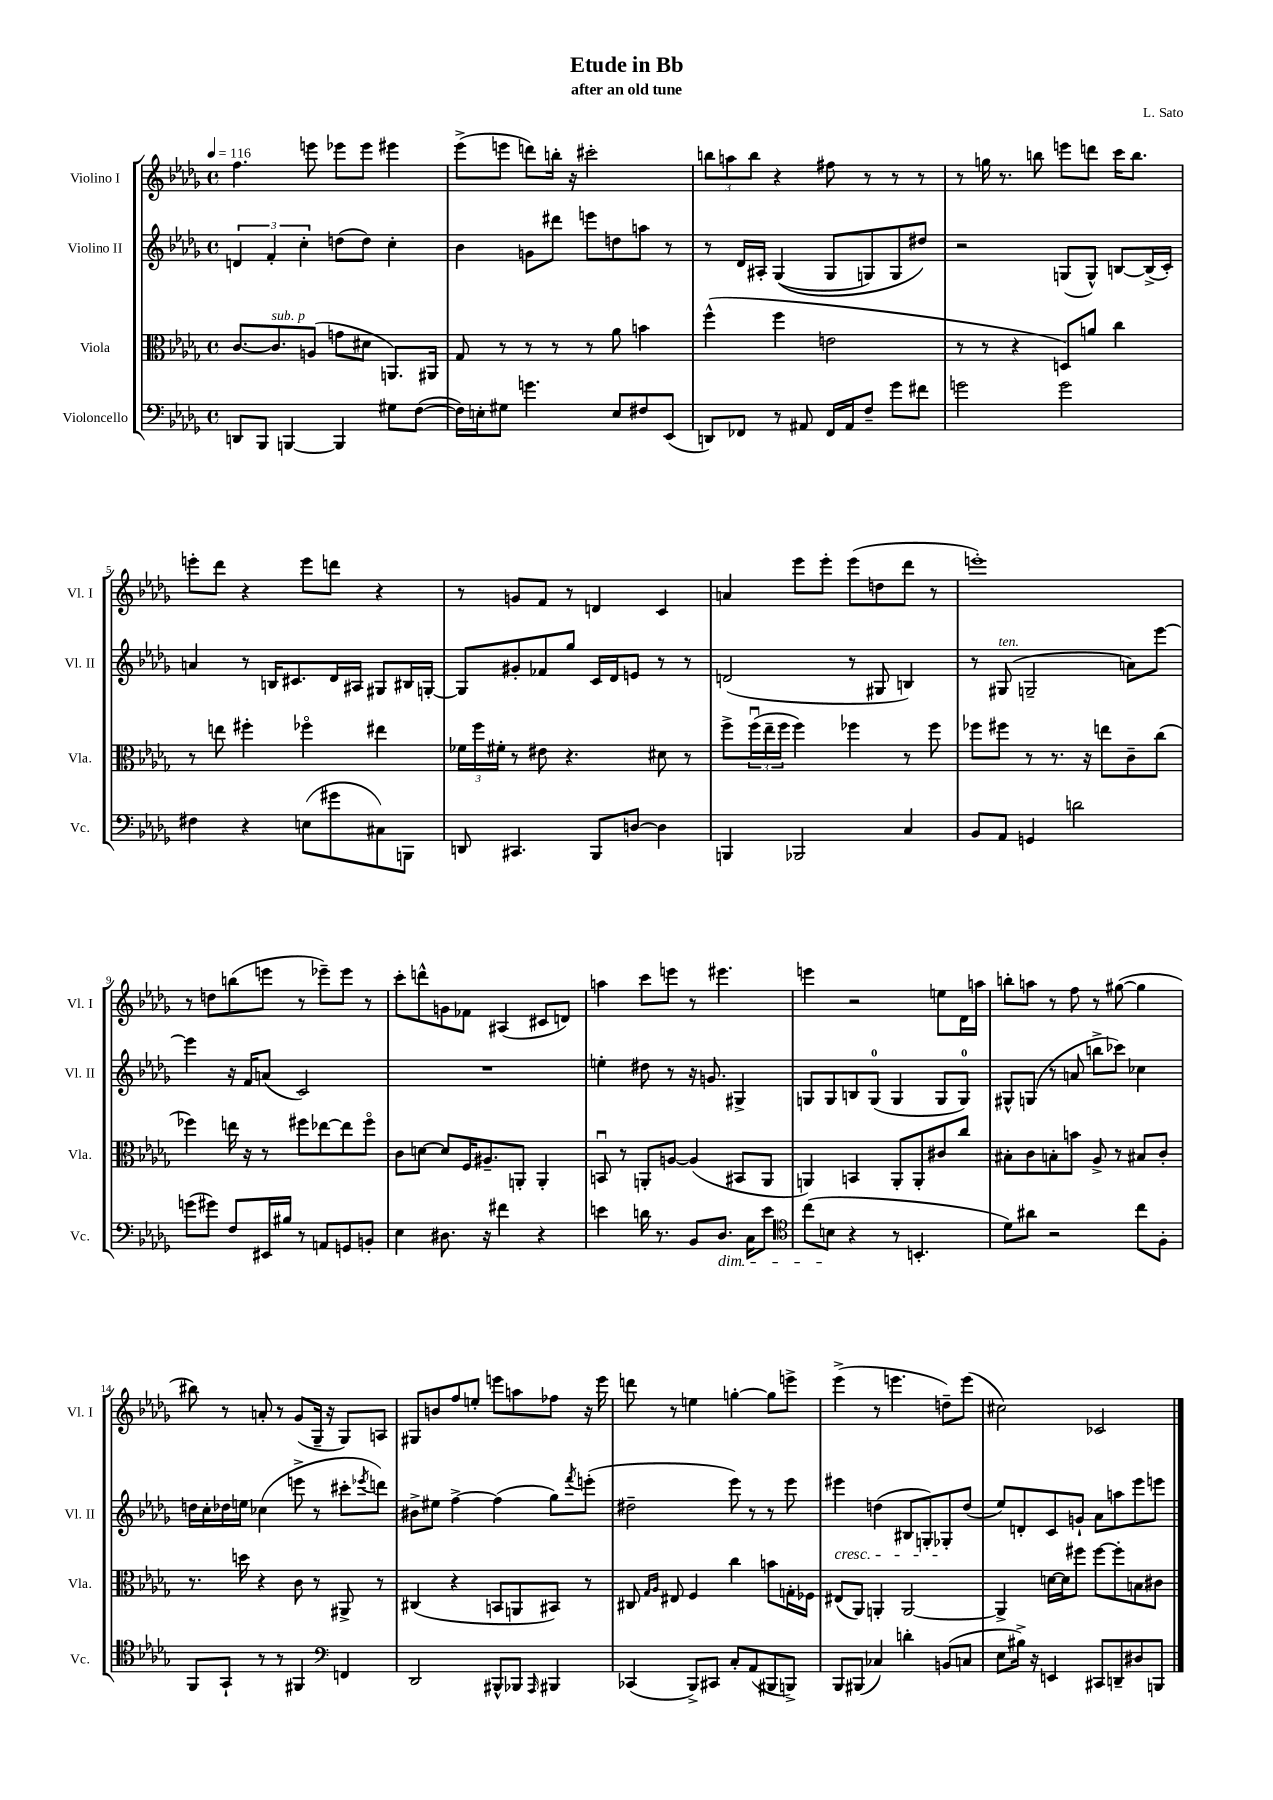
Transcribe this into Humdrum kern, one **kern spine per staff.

**kern	**kern	**kern	**kern
*staff4	*staff3	*staff2	*staff1
*clefF4	*clefC3	*clefG2	*clefG2
*k[b-e-a-d-g-]	*k[b-e-a-d-g-]	*k[b-e-a-d-g-]	*k[b-e-a-d-g-]
*M4/4	*M4/4	*M4/4	*M4/4
*met(c)	*met(c)	*met(c)	*met(c)
*MM116	*MM116	*MM116	*MM116
8DD/L	[8.c/L	6d/	4.ff\
8BBB-/J	.	.	.
.	.	6f'/	.
.	8.c/]	.	.
[4BBB/	.	.	.
.	.	6cc'\	.
.	(8A/J	.	8eee\
4BBB/]	8g\L	(8dd\L	8eee-\L
.	8d#\J	8dd\J)	8eee-\J
8G#\L	8.AA/L)	4cc'\	4eee#\
([8F\J	.	.	.
.	16AA#/Jk	.	.
=	=	=	=
16F\]LL)	8G-/	4b-\	(8eee-^\L
16E'\J	.	.	.
8G#\J	8r	.	8eee\J
4.g\	8r	8g\L	8ddd\L)
.	8r	8ddd#\J	16bb'\Jk
.	.	.	16r
.	8r	8eee\L	2ccc#'\
8E/L	8a-\	8dd\	.
8F#/	4b\	8aa\J	.
(8EE-/J	.	8r	.
=	=	=	=
8DD/L)	(4ff^^\	8r	12bb\L
.	.	.	12aa\
8FF-/J	.	16d-/LL	.
.	.	.	12bb\J
.	.	16A#'/JJ	.
8r	4ff\	&((4G-/	4r
8AA#/	.	.	.
16FF-/LL	2e\	8G-/L	8ff#\
16AA#/J	.	.	.
8F~/J	.	8G/)	8r
8g-\L	.	8G/	8r
8f#\J	.	8dd#/J&)	8r
=	=	=	=
2g\	8r	2r	8r
.	8r	.	16gg\
.	.	.	8.r
.	4r	.	.
.	.	.	8bb\
2g\	8D/L)	(8G/L	8eee\L
.	8a/J	8G^^/J)	8ddd\J
.	4cc\	[8B/L	16ccc\LK
.	.	.	8.bb\J
.	.	(16B^/]L	.
.	.	16c'/JJ)	.
=	=	=	=
4F#\	8r	4a/	8eee'\L
.	8ee\	.	8ddd-\J
4r	4ff#'\	8r	4r
.	.	16B/LK	.
.	.	8.c#/	.
(8E\L	4ff-o\	.	8eee\L
8g#\	.	16d-/L	8ddd\J
.	.	16A#/JJ	.
8C#\)	4ee#\	8G#/L	4r
8BBB\J	.	16B#/L	.
.	.	[16G'/JJ	.
=	=	=	=
8DD/	24f-\LL	8G/]L	8r
.	24ff\	.	.
.	24f#'\JJ	.	.
4.CC#/	8r	8g#'/	8g/L
.	8e#\	8f-/	8f/J
.	4.r	8gg-/J	8r
8BBB-/L	.	16c/LL	4d/
.	.	16d-/J	.
[8D/J	.	8e/J	.
4D\]	8d#\	8r	4c/
.	8r	8r	.
=	=	=	=
4BBB/	8ff^\L	(2d/	4a/
.	(24ffu\L	.	.
.	24ee-~\	.	.
.	24ff\JJ	.	.
2BBB-/	4ff\)	.	8eee-\L
.	.	.	8eee-'\J
.	4ff-\	8r	(8eee-\L
.	.	8G#/	8dd\
4C/	8r	4B/)	8ddd-\J
.	8ff-\	.	8r
=	=	=	=
8BB-/L	8ff-\L	8r	1eee')
8AA-/J	8ff#\J	(8G#/	.
4GG/	8r	2G~/	.
.	8.r	.	.
2d\	.	.	.
.	16r	.	.
.	8ee\L	.	.
.	8c~\	8a\L)	.
.	(8cc\J	[8eee-\J	.
=	=	=	=
(8g\L	4ff-\)	4eee-\]	8r
8g#\J)	.	.	8dd\L
8F/L	16ee\	16r	(8bb\
.	16r	16f/LK	.
16EE#/L	8r	(8a/J	8eee\J
16B#/JJ	.	.	.
8r	8ff#\L	2c/)	8r
8AA/L	[8ee-\	.	8eee-~\L)
8GG/	8ee-\]	.	8eee-\J
8BB'/J	8ff#o\J	.	8r
=	=	=	=
4E-\	8c\L	1r	8ccc'\L
.	[8d\J	.	8ddd^^\
8.D#\	8d/]L	.	8g\
.	16F/K	.	8f-\J
16r	8.A#~/	.	.
4f#\	.	.	(4A#/
.	8AA'/J	.	.
4r	4AA'/	.	8c#/L
.	.	.	8d/J)
=	=	=	=
4e\	8BBu/	4ee'\	4aa\
.	8r	.	.
16d\	8AA'/L	8dd#\	8ccc\L
8.r	.	.	.
.	[8A/J	8r	8eee\J
8BB-/L	(4A/]	16r	8r
.	.	8.g/	.
8.D-/J	.	.	4.eee#\
.	8BB#/L	4G#^/	.
16C\LK	.	.	.
8e\J	8AA/J	.	.
=	=	=	=
*clefC4	*	*	*
(8cc\L	4AA/)	8G/L	4eee\
8B\J	.	8G/	.
4r	4BB/	8B/	2r
.	.	(8G/J	.
8r	8AA'/L	4G/	.
4.BB'/	8AA'/	.	.
.	8c#/	8G/L	8ee\L
.	8cc/J	8G/J)	16d-\L
.	.	.	16aa\JJ
=	=	=	=
8d-\L)	8B#'\L	8G#^^/L	8bb'\L
8a#\J	8c\	(8G/J	8aa\J
2r	8B'\	8r	8r
.	8b\J	8a/	8ff\
.	8A-^/	8bb^\L	8r
.	8r	8ccc-\J)	([8gg#\
8cc\L	8B#/L	4cc-\	4gg#\]
8F'\J	8c'/J	.	.
=	=	=	=
8FF/L	8.r	16dd\LL	8bb#\)
.	.	16cc'\	.
8GG-`/J	.	16dd-\	8r
.	16dd\	16ee\JJ	.
8r	4r	(4cc-\	8a'/
8r	.	.	8r
4FF#/	8c\	8eee^\	(8g-/L
.	8r	8r	16G-~/Jk
.	.	.	16r
*clefF4	*	*	*
4FF/	8AA#^/	8ccc#'\L	8G-/L)
.	.	8qeee-/	.
.	8r	8ddd\J)	8A/J
=	=	=	=
2DD-/	(4C#/	8b#^\L	8G#/L
.	.	8ee#\J	8b/
.	4r	[4ff^\	8ff/
.	.	.	8ee'/J
8BBB#^^/L	8BB/L	(4ff\]	8eee\L
8BBB-/J	8AA/	.	8aa\
16qqAAA-/	.	.	.
4BBB#/	8BB#/J)	8gg-\L)	8ff-\J
.	.	8qfff/	.
.	8r	(8eee'\J	16r
.	.	.	16eee\
=	=	=	=
(4CC-/	8C#/	2dd#~\	8ddd\
.	16qqG-/LL	.	.
.	16qqA-/JJ	.	.
.	8E#/	.	8r
8BBB-^/L)	4F/	.	4ee\
8CC#/J	.	.	.
8C'/L	4cc\	8eee-\)	[4gg'\
(8AA-/	.	8r	.
8BBB#/	8b\L	8r	8gg\]L
8BBB^/J)	16G'\L	8eee-\	8eee^\J
.	16F-\JJ	.	.
=	=	=	=
8BBB-/L	(8E#/L	4eee#\	(4eee-^\
(8BBB#/J	8AA-/J)	.	.
4C-/)	4AA'/	(4dd\	8r
.	.	.	4.eee\
4d'\	[2AA/	8B#/L	.
.	.	8G'/)	.
(8BB/L	.	8G-'/	8dd~\L)
8C/J	.	(8dd/J	(8eee\J
=	=	=	=
8E-\L	4AA^/]	8ee-/L)	2cc#\)
16B#^\Jk)	.	8d'/	.
16r	.	.	.
4EE/	[16d\LL	8c/	.
.	16d\]J	.	.
.	8ff#\J	8g`/J	.
8CC#/L	[8ff#\L	8a-\L	2c-/
8DD~/	8ff#'\]	8aa\	.
8D#/	8B\	8eee-\	.
8BBB/J	8c#\J	8eee\J	.
==	==	==	==
*-	*-	*-	*-
